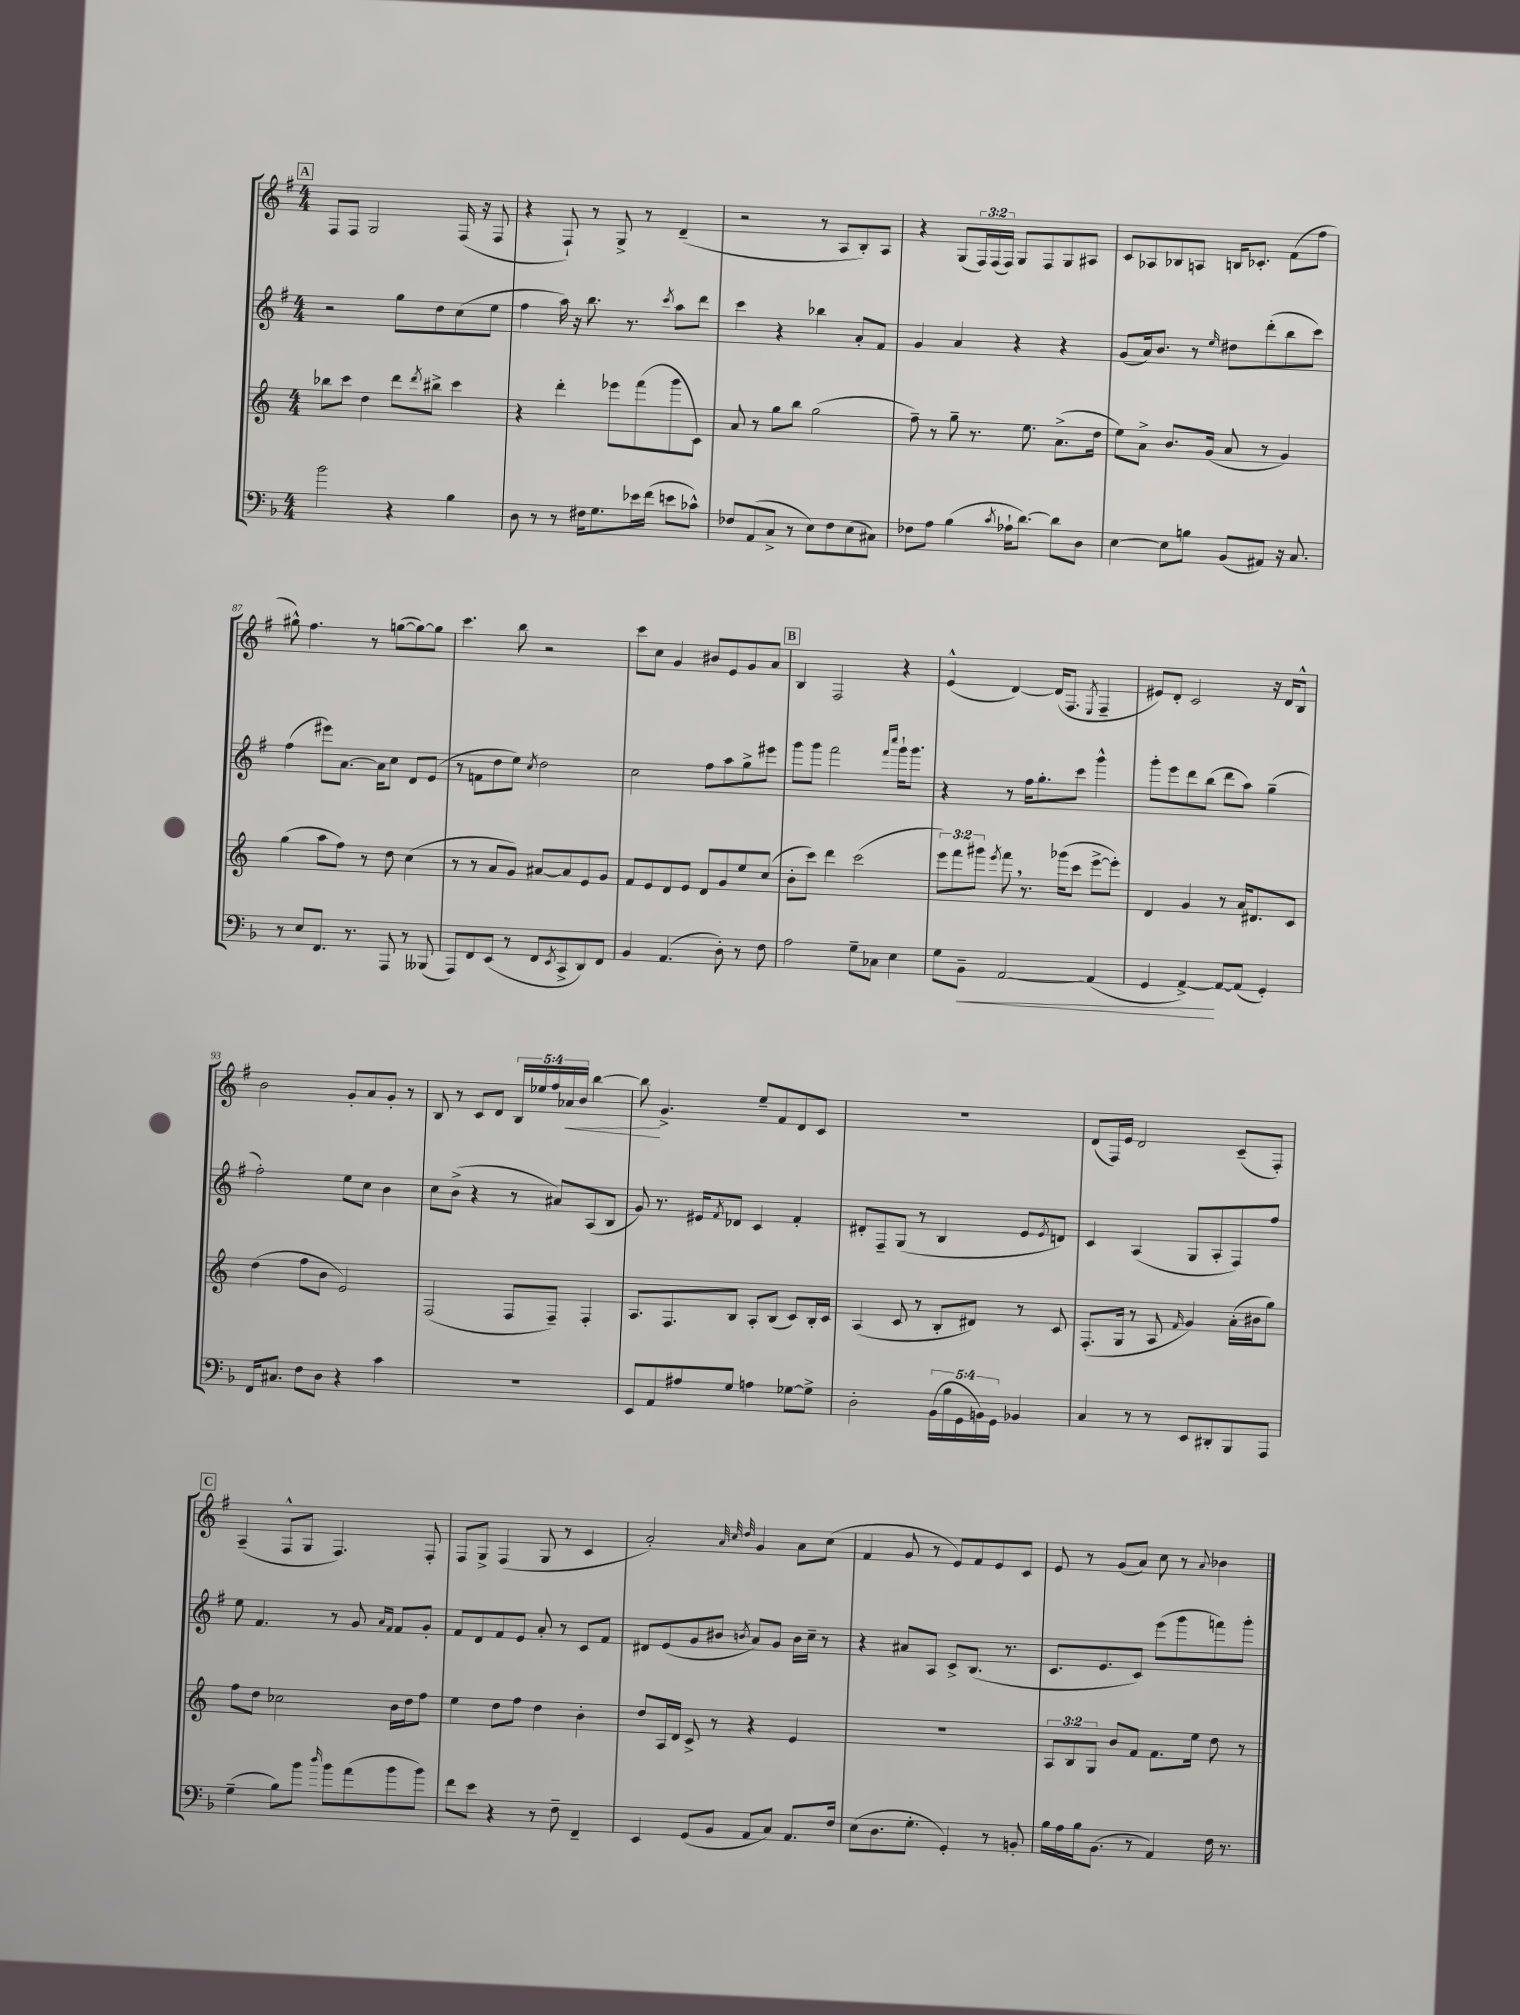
<<
\new StaffGroup <<
\new Staff = "s0" {
    \clef treble \key g \major \numericTimeSignature \time 4/4 \override Staff.TupletNumber.text = #tuplet-number::calc-fraction-text
    \mark \markup { \box "A" } fis8 fis8 g2 fis16( r16 fis8 |
    r4 fis8-!) r8 g8-> r8 d'4--( |
    r2 r8 a8 b8-.) a8 |
    r4 g8( \tuplet 3/2 { fis16) fis16( fis16) } g8 fis8 g8 ais8 |
    c'8 aes8 bes8 a8 b16 ces'8.-. fis'8( fis''8 |
    gis''8-^) fis''4. r8 g''8~( g''8~) g''8 |
    c'''4. b''8 r2 |
    c'''8 c''8 g'4 bis'8 e'8 g'8 a'8 |
    \mark \markup { \box "B" } b4 fis2 r4 |
    e'4-^( d'4~) d'16( fis8. \acciaccatura { e8 } fis4-- |
    eis'8) d'8-. c'2 r16 d'16 b8-^ |
    b'2 g'8-. a'8 g'8-. r8 |
    b8 r8 c'8 d'8 \tuplet 5/4 { b16 ees''16 fis''16 aes'16\< b'16 } b''4~ |
    b''8\! g'4.-> e''8-- fis'8 d'8 c'8 |
    R1 |
    d'8( fis16) e'16 d'2 c'8--( fis8-.) |
    \mark \markup { \box "C" } a4--( fis8-^ g8 fis4.) fis8-. |
    fis8 g8-> fis4( g8 r8 c'4 |
    a'2-.) \grace { a'32 c''32 d''32 } g'4 a'8 c''8( |
    fis'4 g'8 r8 e'8) fis'8 e'8 c'8 |
    e'8 r8 g'8( a'8) c''8 r8 \appoggiatura { a'8 } bes'4 \bar "|." |
}
\new Staff = "s1" {
    \clef treble \key g \major \numericTimeSignature \time 4/4
    \mark \markup { \box "A" } r2 g''8 d''8 c''8( e''8 |
    fis''4 a''16) r16 b''8. r8. \acciaccatura { c'''8 } a''8 d'''8 |
    c'''4 r4 bes''4 a'8-. fis'8 |
    g'4 a'4 r4 r4 |
    g'8( a'16) b'8. r8 \grace { e''16 } dis''8 d'''8-.( b''8 c'''8) |
    fis''4( eis'''8) a'8.~ a'16 c''8 d'8 e'8( |
    r8 f'8 d''8 e''8) \acciaccatura { c''8 } d''2 |
    c''2 fis''8 a''8 g''8-> eis'''8 |
    \mark \markup { \box "B" } g'''8 g'''8 fis'''2 \grace { fis'''16 c''''16 } g'''16-! g'''8. |
    r4 r8 fis''16 g''8.-. c'''8 g'''4-^ |
    g'''8-. e'''8 d'''8 b''8( d'''8 a''8) g''4--( |
    fis''2-.) e''8 c''8 b'4 |
    c''8 b'8->( r4 r8 ais'8) a8( b8 |
    g'8) r8. eis'16 \acciaccatura { fis'8 } des'8 c'4 fis'4-. |
    dis'8-. fis8-- g8( r8 b4 e'8 \acciaccatura { e'8 } d'8) |
    c'4 a4( g8 a8-. fis8) fis''8 |
    \mark \markup { \box "C" } e''8 fis'4. r8 g'8 \grace { a'16 fis'16 } fis'8 g'8-. |
    fis'8 d'8 fis'8 e'8 a'8-. r8 c'8 fis'8 |
    dis'8 e'8( g'8 bis'8 \acciaccatura { b'8 } a'8) g'8 b'16 c''16-- r8 |
    r4 ais'8 a8 c'8-> b8.( r8. |
    c'8. e'8. c'8) e'''8( g'''8 f'''8) g'''8-. \bar "|." |
}
\new Staff = "s2" {
    \clef treble \key c \major \numericTimeSignature \time 4/4 \override Staff.TupletNumber.text = #tuplet-number::calc-fraction-text
    \mark \markup { \box "A" } bes''8 c'''8 d''4 d'''8 \acciaccatura { d'''8 } bis''8-> c'''4 |
    r4 d'''4-. ees'''8 f'''8( g'''8 c'8) |
    a'8 r8 g''8 b''8 g''2( |
    f''8--) r8 g''8-- r8. e''8. a'8.->( d''16 |
    e''8) a'8-> b'8. g'16( a'8 r8 g'4) |
    g''4( a''8 f''8) r8 d''8 c''4( |
    r8 r8 a'8 g'8) ais'8~ ais'8 e'8 g'8 |
    f'8 e'8 d'8 e'8 d'8 g'8 e''8 c''8( |
    \mark \markup { \box "B" } b'8-. c'''8) d'''4 c'''2( |
    \tuplet 3/2 { e'''8) f'''8 gis'''8 } \acciaccatura { e'''8 } f'''8 \breathe r8. ges'''16( c'''8 e'''8~-> e'''8-.) |
    d'4 g'4 r8 a'16 dis'8. c'8 |
    d''4( f''8 b'8 e'2) |
    f2( f8 f8--) f4-. |
    a8. f8. b8 a8-. b8( c'8) b16-. c'16 |
    a4( c'8 r8 b8-. dis'8) r8 c'8 |
    f8.-.( g16 r8 a8 \grace { f'16 } g'4) a'16-.( bis'16 g''8) |
    \mark \markup { \box "C" } f''8 d''8 ces''2 b'16 d''16 f''8 |
    e''4 d''8 f''8 d''4 b'4-. |
    d''8 a16 d'16 c'8-> r8 r4 e'4 |
    R1 |
    \tuplet 3/2 { a8 b8 g8 } b'8 f'8 f'8. e''16 d''8 r8 \bar "|." |
}
\new Staff = "s3" {
    \clef bass \key f \major \numericTimeSignature \time 4/4 \override Staff.TupletNumber.text = #tuplet-number::calc-fraction-text
    \mark \markup { \box "A" } bes'2 r4 bes4 |
    d8 r8 r8 fis16 g8. ees'16 f'16( e'8 ces'8-^) |
    fes8 a,8( c8-> r8 e8) fes8 e8( cis8) |
    fes8 a8 bes4( \acciaccatura { c'8 } aes16-! d'8.~) d'8 d8 |
    e4~ e8 b8 bes,8( ais,8) r16 c8. |
    r8 e8 f,8. r8. a,,8 r8 beses,,8( |
    a,,8) f,8 e,8( r8 f,8 \acciaccatura { e,8 } c,8-> d,8) f,8 |
    bes,4 a,4.( d8-.) r8 f8 |
    \mark \markup { \box "B" } a2 g8-- ces8 e4 |
    g8 bes,8--\< a,2~ a,4( |
    g,4 a,4~->\!) a,8~ a,8( g,4-.) |
    f,16 cis8. f8 d8 r4 c'4 |
    R1 |
    e,8 a,8 ais8 g8 a4 ges8~ ges8-> |
    d2-. \tuplet 5/4 { bes,16( bes16 g,16 b,16) g,16 } bes,4 |
    c4 r8 r8 e,8 dis,8-. bes,,8 a,,8 |
    \mark \markup { \box "C" } g4--( bes8) bes'8 \grace { d''16 } bes'8 a'8( bes'8 bes'8) |
    f'8 e'8 r4 r8 f8-- f,4-- |
    e,4 g,8( bes,8 a,8 c8) a,8. f16 |
    e8( d8. g8.-. g,4-.) r8 b,8-. |
    bes16 a16 bes16 bes,8.( r8 a,4) f16 r8. \bar "|." |
}
>>
>>
\layout { \context { \Score currentBarNumber = #82 } }
